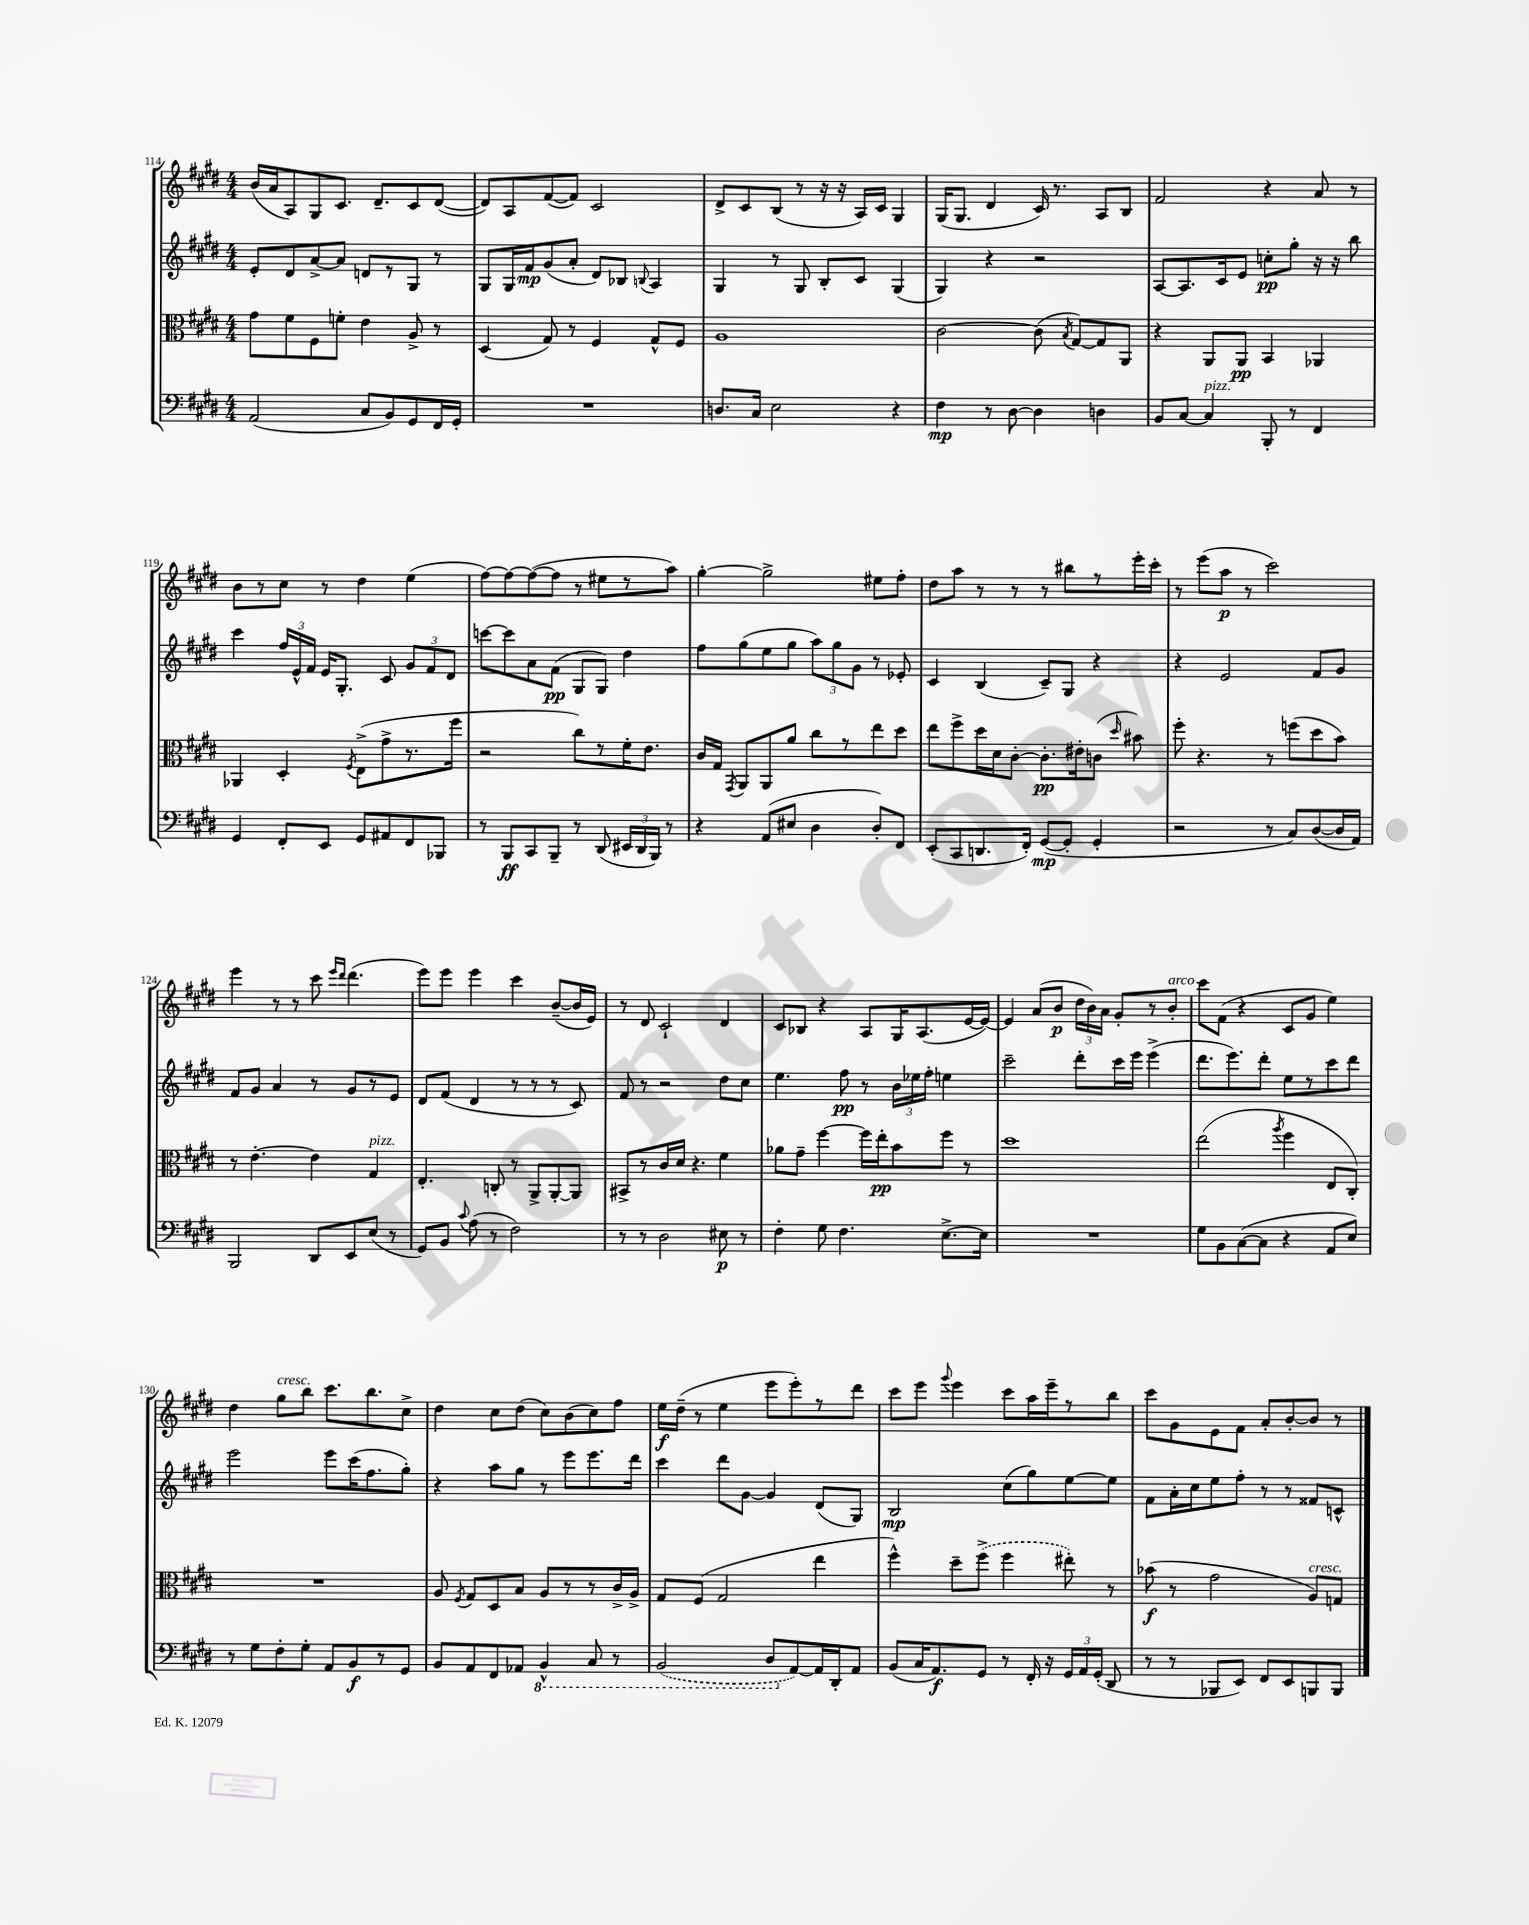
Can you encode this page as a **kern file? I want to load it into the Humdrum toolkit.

**kern	**kern	**kern	**kern
*staff4	*staff3	*staff2	*staff1
*clefF4	*clefC3	*clefG2	*clefG2
*k[f#c#g#d#]	*k[f#c#g#d#]	*k[f#c#g#d#]	*k[f#c#g#d#]
*M4/4	*M4/4	*M4/4	*M4/4
(2AA	8g#	8e'	(16b
.	.	.	16a
.	8f#	8d#	8A)
.	8F#	[8a^	8G#
.	8f'	8a]	8.c#
8C#	4e	8d	.
.	.	.	8.d#~
8BB)	.	8r	.
8GG#	8A^	8G#	8c#
16FF#	8r	8r	([8d#
16GG#'	.	.	.
=	=	=	=
1r	(4D#	8G#	8d#])
.	.	16G#	8A
.	.	16f#	.
.	8G#)	(8g#	([8f#
.	8r	8a'	8f#])
.	4F#	8d#)	2c#
.	.	8B-	.
.	.	8qqB	.
.	8G#^^	4A	.
.	8F#	.	.
=	=	=	=
8.D	1A	4G#	8d#^
.	.	.	8c#
16C#	.	.	.
2E	.	8r	(8B
.	.	8G#	8r
.	.	8B'	16r
.	.	.	16r
.	.	8c#	16A)
.	.	.	16c#
4r	.	(4G#	4G#
=	=	=	=
4F#	[2c#	4G#)	(16G#
.	.	.	8.G#
8r	.	4r	4d#
[8D#	.	.	.
4D#]	(8c#]	2r	16c#)
.	.	.	8.r
.	8qB	.	.
.	[8G#)	.	.
4D	8G#]	.	8A
.	8AA	.	8B
=	=	=	=
8BB	4r	[8A	2f#
[8C#	.	8.A]	.
4C#]	8AA	.	.
.	.	16c#	.
.	8AA	8e	.
8BBB'	4BB	8cc'	4r
8r	.	8gg#'	.
4FF#	4AA-	16r	8a
.	.	16r	.
.	.	8bb	8r
=	=	=	=
4GG#	4AA-	4ccc#	8b
.	.	.	8r
8FF#'	4D#'	24ff#	8cc#
.	.	24e^^	.
.	.	24f#	.
8EE	.	16e	8r
.	.	8.G#'	.
.	8qF#	.	.
8GG#	(8E^	.	4dd#
8AA#	8g#^	8c#	.
8FF#	8.r	12g#	(4ee
.	.	12f#	.
8BBB-	.	.	.
.	.	12d#	.
.	16ff#	.	.
=	=	=	=
8r	2r	[8ccc	[8ff#)
8BBB	.	8ccc]	8ff#_
8CC#	.	8a	(8ff#_
8BBB~	.	(8f#	8ff#]
8r	8cc#)	8G#	8r
(8DD#	8r	8G#)	8ee#
24EE#	16f#'	4dd#	8r
24DD#	.	.	.
.	8.e	.	.
24BBB)	.	.	.
8r	.	.	8aa)
=	=	=	=
4r	16c#	8ff#	[4gg#'
.	16G#	.	.
.	8qGG#	.	.
.	8AA	(8gg#	.
(8AA	8AA	8ee	2gg#^]
8E#	8a	8gg#	.
4D#	8cc#	12aa)	.
.	.	12gg#	.
.	8r	.	.
.	.	12g#	.
8D#')	8ee	8r	8ee#
8FF#	8dd#	8e-'	8ff#'
=	=	=	=
(8EE'	8ee	4c#	8dd#
8CC#	8ff#^	.	8aa
8.DD	16dd#	(4B	8r
.	16d#	.	.
.	[8c#'	.	8r
16FF#')	.	.	.
([8GG#	8.c#']	8c#~)	8r
8GG#']	.	8G#	8bb#
.	16e#'	.	.
4GG#'	(8c	4r	8r
.	16qqdd#	.	.
.	8b#)	.	16eee'
.	.	.	16ccc#'
=	=	=	=
2r	8ff#'	4r	8r
.	4.r	.	(8eee
.	.	2e	8aa
.	.	.	8r
8r	8r	.	2ccc#)
8C#)	(8ff	.	.
([8D#	8dd#	8f#	.
16D#]	8b)	8g#	.
16AA)	.	.	.
=	=	=	=
2BBB	8r	8f#	4eee
.	[4.e'	8g#	.
.	.	4a	8r
.	.	.	8r
8DD#	4e]	8r	8ccc#
.	.	.	16qqeee
.	.	.	16qqddd#
8EE	.	8g#	(4.ddd#
(8E	4G#	8r	.
8r	.	8e	.
=	=	=	=
8GG#)	4.E'	8d#	8eee)
8BB	.	(8f#	8eee
8qqc#	.	.	.
(8A	.	4d#	4eee
8r	8C'	.	.
2F#)	8r	8r	4ccc#
.	8AA^	8r	.
.	[8AA'	8r	([8b~
.	8AA]	8c#)	16b]
.	.	.	16e)
=	=	=	=
8r	8BB#^	8f#	8r
8r	8r	8r	8d#
2D#	16c#	2r	2c#`
.	16d#	.	.
.	4.r	.	.
8E#	4f#	8dd#	4d#
8r	.	8cc#	.
=	=	=	=
4F#'	8a-	4.ee	8c#
.	8g#~	.	8B-
8G#	[4ff#	.	4r
4.F#	.	8ff#	.
.	16ff#]	8r	8A
.	16ee'	.	.
.	8b	24b	16G#
.	.	24ee-	.
.	.	.	(8.A
.	.	24ff#'	.
[8.E^	8ff#	4ee	.
.	8r	.	[16e
16E]	.	.	16e_)
=	=	=	=
1r	1dd#	2ccc#~	4e]
.	.	.	(8a
.	.	.	8b
.	.	8ddd#'	24dd#
.	.	.	24b)
.	.	.	24a
.	.	16ccc#	8g#'
.	.	16eee	.
.	.	(4eee^	8r
.	.	.	8b'
=	=	=	=
8G#	(2ee	8.ddd#	8ccc#
8BB	.	.	(8f#
.	.	8.eee)	.
([8C#	.	.	4r
8C#]	.	8ddd#'	.
.	8qaa	.	.
4r	4ff#	8ee	8c#
.	.	8r	8g#
8AA	8E	8ccc#	4ee)
8E)	8C#')	8ddd#	.
=	=	=	=
8r	1r	2eee	4dd#
8G#	.	.	.
8F#'	.	.	8gg#
8G#'	.	.	8bb
8AA	.	8eee	8.ccc#
8BB	.	(16ccc#	.
.	.	8.ff#	8.bb
8r	.	.	.
8GG#	.	8gg#')	8cc#^
=	=	=	=
8BB	8A	4r	4dd#
.	8qF#	.	.
8AA	8G#	.	.
8FF#	8D#	8aa	8cc#
8AA-	8B	8gg#	(8dd#
4BBB^^	8A	8r	8cc#)
.	8r	8eee	(8b
8CC#	8r	8.eee	8cc#)
8r	16c#^	.	8ff#
.	16A^	16ddd#	.
=	=	=	=
(2BBB	8G#	4ccc#	16ee
.	.	.	(16dd#~
.	(8F#	.	8r
.	2G#	8ddd#	4ee
.	.	[8g#	.
8DD#	.	4g#]	8eee
[8AA)	.	.	8eee')
16AA]	4ee	(8d#	8r
16DD#'	.	.	.
8AA	.	8G#)	8ddd#
=	=	=	=
(8BB	4ff#^^)	2B	8ccc#
16C#	.	.	8eee
8.AA)	.	.	.
.	.	.	8qqggg#
.	8dd#~	.	4eee
8GG#	(8ff#^	.	.
8r	4ff#	(8cc#	8ccc#
16FF#'	.	8gg#)	16aa
16r	.	.	16eee~
24GG#	8ee#')	[8ee	8r
24AA	.	.	.
(24GG#'	.	.	.
8DD#	8r	8ee]	8bb
=	=	=	=
8r	(8b-	8f#	8ccc#
8r	8r	16a'	8g#
.	.	16cc#	.
8BBB-	2g#	8ee	8e
8EE)	.	8ff#'	8f#
8FF#	.	8r	8a'
8EE	.	8r	[8b'
8BBB	8A)	8f##	8b]
8BBB	8G	8c^^	8r
==	==	==	==
*-	*-	*-	*-
